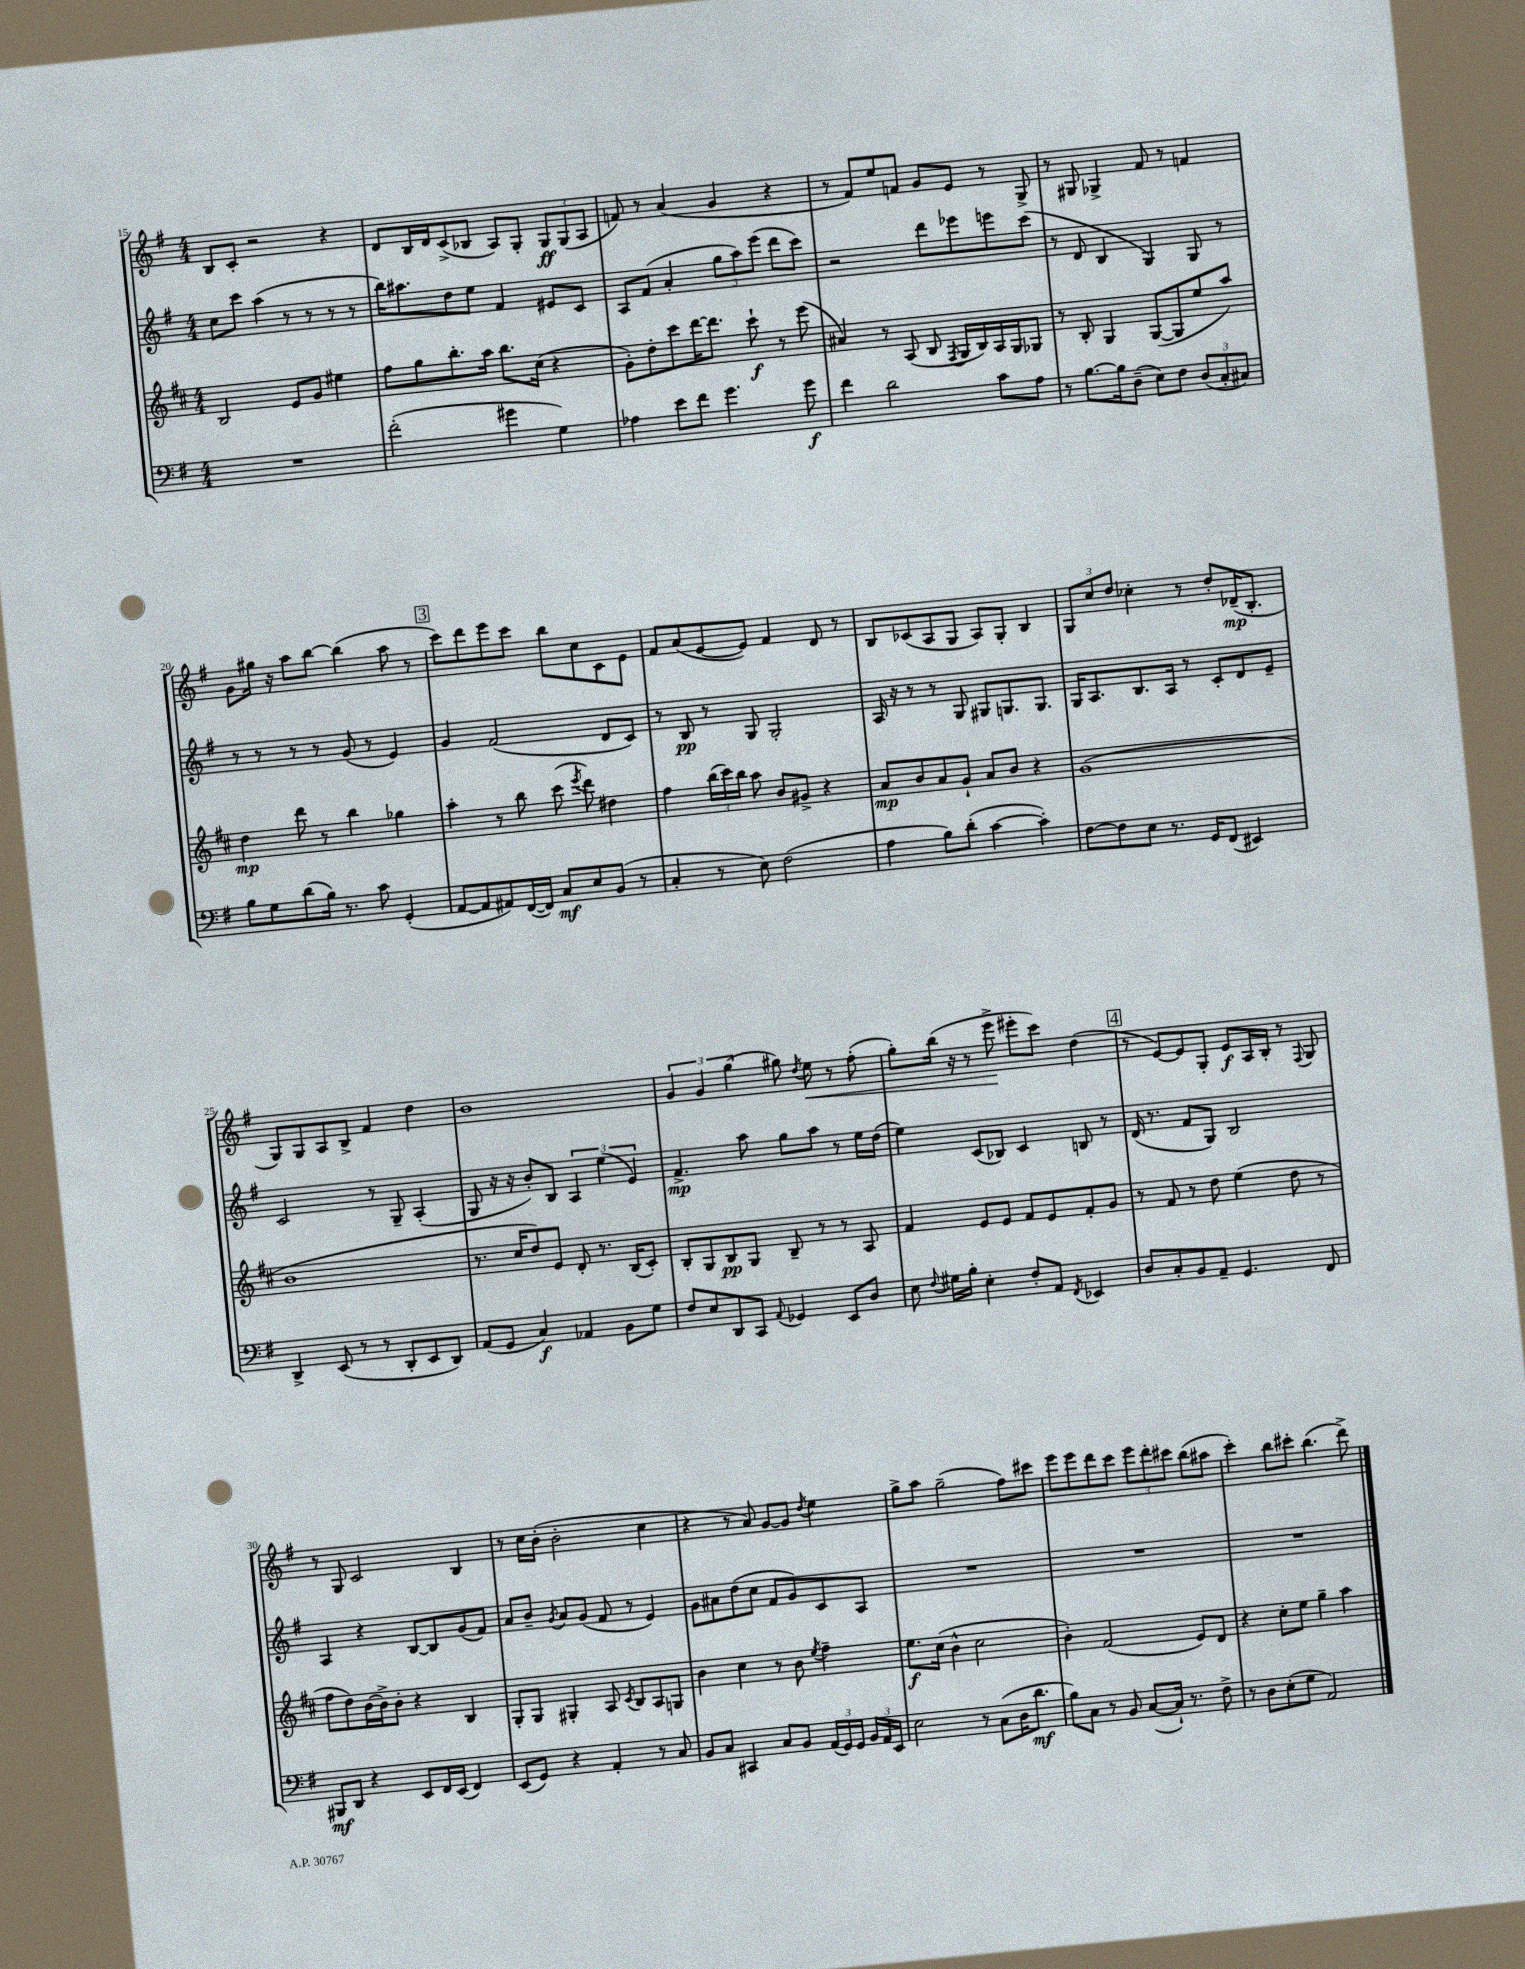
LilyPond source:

<<
\new StaffGroup <<
\new Staff = "s0" {
    \clef treble \key g \major \numericTimeSignature \time 4/4
    \autoBeamOff b8[ c'8]-. r2 r4 |
    d'8[ b16 d'16 c'8->( bes8] a8[) g8]-. \tuplet 3/2 { g8[\ff g8( a8] } |
    f'8) r8 a'4( g'4 r4 |
    r8 fis'8[) e''8 f'8] g'8[ e'8] r8 g8-> |
    r8 gis8 ges4-> fis'8 r8 f'4 |
    g'8[ gis''16] r16 a''8[ b''8]~ b''4( a''8 r8 |
    \mark \markup { \box "3" } c'''8[) d'''8 e'''8 c'''8] b''8[ c''8 c'8 e'8] |
    fis'8[ a'8( e'8~ e'8]) fis'4 d'8 r8 |
    b8[ ces'8( a8 g8] a8[) g8]-. b4 |
    \tuplet 3/2 { g8[ c''8 d''8] } ces''4-. r8 d''8[-. des'16--\mp( b8.]-. |
    g8[) g8 a8 b8]-> fis'4 d''4 |
    b'1 |
    \tuplet 3/2 { g'4 g'4 g''4( } gis''8) \acciaccatura { d''8 } e''8\< r8 fis''8-.( |
    g''8[-.) b''16]( r16 r8 e'''8->\! eis'''8[-. c'''8]) d''4( |
    \mark \markup { \box "4" } r8 e'8[~) e'8 g8]-. e'8[\f a16 b16]-. r8 \appoggiatura { fis8 } g8 |
    r8 g8 c'2 b4 |
    r8 c''16[ b'16]-.( b'2-. c''4 |
    r4 r8 a'8) g'8[~ g'8] \acciaccatura { d''8 } e''4 |
    g''8[-> a''8] g''2--( fis''8[) cis'''8] |
    e'''8[ e'''8 d'''8 c'''8] \tuplet 3/2 { e'''8[ d'''8-. cis'''8] } b''8[( ais''8] |
    c'''4-.) b''8[ cis'''8]-. b''4.( d'''8->) \bar "|." |
}
\new Staff = "s1" {
    \clef treble \key g \major \numericTimeSignature \time 4/4
    \autoBeamOff c''8[ c'''8] a''4( r8 r8 r8 r8 |
    b''16[) ais''8. d''8 e''8] fis'4 eis'8[ c'8] |
    a8[ fis'8]( a'4-. \tuplet 3/2 { g''8[ a''8) e'''8]( } d'''8[ c'''8]) |
    r2 d'''8[ ees'''8 e'''8 c'''8]( |
    r8 d'8 b4 g4) g8 r8 |
    r8 r8 r8 r8 g'8( r8 e'4) |
    \mark \markup { \box "3" } g'4 fis'2( d'8[ c'8]) |
    r8 b8\pp r8 g8 g2-. |
    a16 r16 r8 r8 g8 gis8[ g8. g8.] |
    g16[ a8. b8. a16] r8 c'8[-. d'8 e'8]-- |
    c'2 r8 g8-- a4-.( |
    g8 r16 r16 b'8[-.) b8] \tuplet 3/2 { a4 e''4( e'4) } |
    fis'4.->\mp a''8 g''8[ a''8] r8 e''16[ d''16]( |
    e''4) c'8[( bes8]) c'4 b8 r8 |
    \mark \markup { \box "4" } d'16( r8. fis'8[ g8]) b2 |
    a4 r4 b8[~ b8 g'8( fis'8]) |
    a'8[ b'8]-- \acciaccatura { g'8 } a'8[ g'8]( fis'8 r8 e'4) |
    g'8[ ais'8 d''8( c''8] fis'8[ g'8) c'8 a8] |
    R1 |
    R1 |
    R1 \bar "|." |
}
\new Staff = "s2" {
    \clef treble \key d \major \numericTimeSignature \time 4/4
    \autoBeamOff b2 e'8[ g'8] eis''4 |
    fis''8[ g''8 b''8.-. a''16] b''8.[ cis''16]( r4 |
    g'8[-.) d''8-. cis'''8 d'''16~ d'''8.] cis'''8-!\f r8 e'''8( |
    ais'4) r8 a8( b8 \acciaccatura { fis8 } g16[ b16) a16 g16 ges8] |
    r8 b8-. g4 g8[~( g8 e''8 a''8]) |
    d''4\mp d'''8 r8 b''4 ges''4 |
    \mark \markup { \box "3" } a''4-. r8 b''8 cis'''8( \acciaccatura { e'''8 } d'''8) dis''4 |
    fis''4 \tuplet 3/2 { b''16[( cis'''16) b''16] } a''8 b'8[ gis'8]-> r4 |
    a'8[\mp b'8 a'8 g'8]-! a'8[ b'8] r4 |
    g'1( |
    b'1 |
    r8. cis''16[ d''8) e'8] d'8-. r8. b16[( cis'8]-.) |
    b8[-. g8 b8\pp g8] b8-- r8 r8 a8 |
    fis'4 e'8[ e'8] fis'8[ e'8 fis'8-. g'8] |
    \mark \markup { \box "4" } r8 fis'8 r8 d''8 e''4( d''8 r8 |
    fis''8[ d''8) b'16~ b'16-> b'8]-. r4 b4 |
    g8[-. g8] gis4-. a8 \acciaccatura { cis'8 } b8[ a8 g8] |
    b'4 cis''4 r8 b'8 \acciaccatura { e''8 } fis''4-- |
    e''8.[\f cis''16]( b'4-^ cis''2 |
    b'4-.) fis'2( e'8[) d'8] |
    r4 cis''8[-. e''8] g''4-- a''4 \bar "|." |
}
\new Staff = "s3" {
    \clef bass \key g \major \numericTimeSignature \time 4/4
    \autoBeamOff R1 |
    fis'2-.( gis'4 g4) |
    aes4 e'8[ fis'8] g'4. g'8\f |
    fis'4 d'2 c'8[ a8] |
    r8 b8.[~ b16 d8]--( e8[) fis8] \tuplet 3/2 { d8[( c8-. cis8]) } |
    b8[ g8 d'8( b16]) r8. c'8 g,4-.( |
    \mark \markup { \box "3" } a,8[~ a,8 ais,8) fis,16~( fis,16]) c8[\mf e8 b,8]( r8 |
    c4-. r8 e8) fis2( |
    a4 b8[) d'8]-.( c'4~ c'4-.) |
    fis8[~ fis8 e8] r8. g,16[ fis,8]( eis,4) |
    d,4-> e,8( r8 r8 d,8[-. e,8 d,8]) |
    a,8[( g,8] c4\f) aes,4 b,8[ g8] |
    fis8[ e8 d,8 c,8] \appoggiatura { a,8 } ges,4 e,8[ d8] |
    e8 \appoggiatura { fis8 } gis16[ b16]-. e4-. fis8[-. a,8] \acciaccatura { fis,8 } ees,4 |
    \mark \markup { \box "4" } d8[ c8-. b,8 a,8]-- g,4. fis,8 |
    bis,,8[\mf d,8] r4 e,8[ fis,16 e,16]( fis,4) |
    e,8[( g,8]) r4 a,4-. r8 c8 |
    b,8[ c8] cis,4 c8[ b,8] \tuplet 3/2 { a,16[( g,16) g,16] } \tuplet 3/2 { b,16[ a,16 e,16] } |
    e2 r8 c8[( d16 d'8.]\mf |
    b8[) c8] r8 b,8 c8[~( c16]-!) r8. fis8-> |
    r8 d8[ e8-.( g8] a,2) \bar "|." |
}
>>
>>
\layout { \context { \Score currentBarNumber = #15 } }
